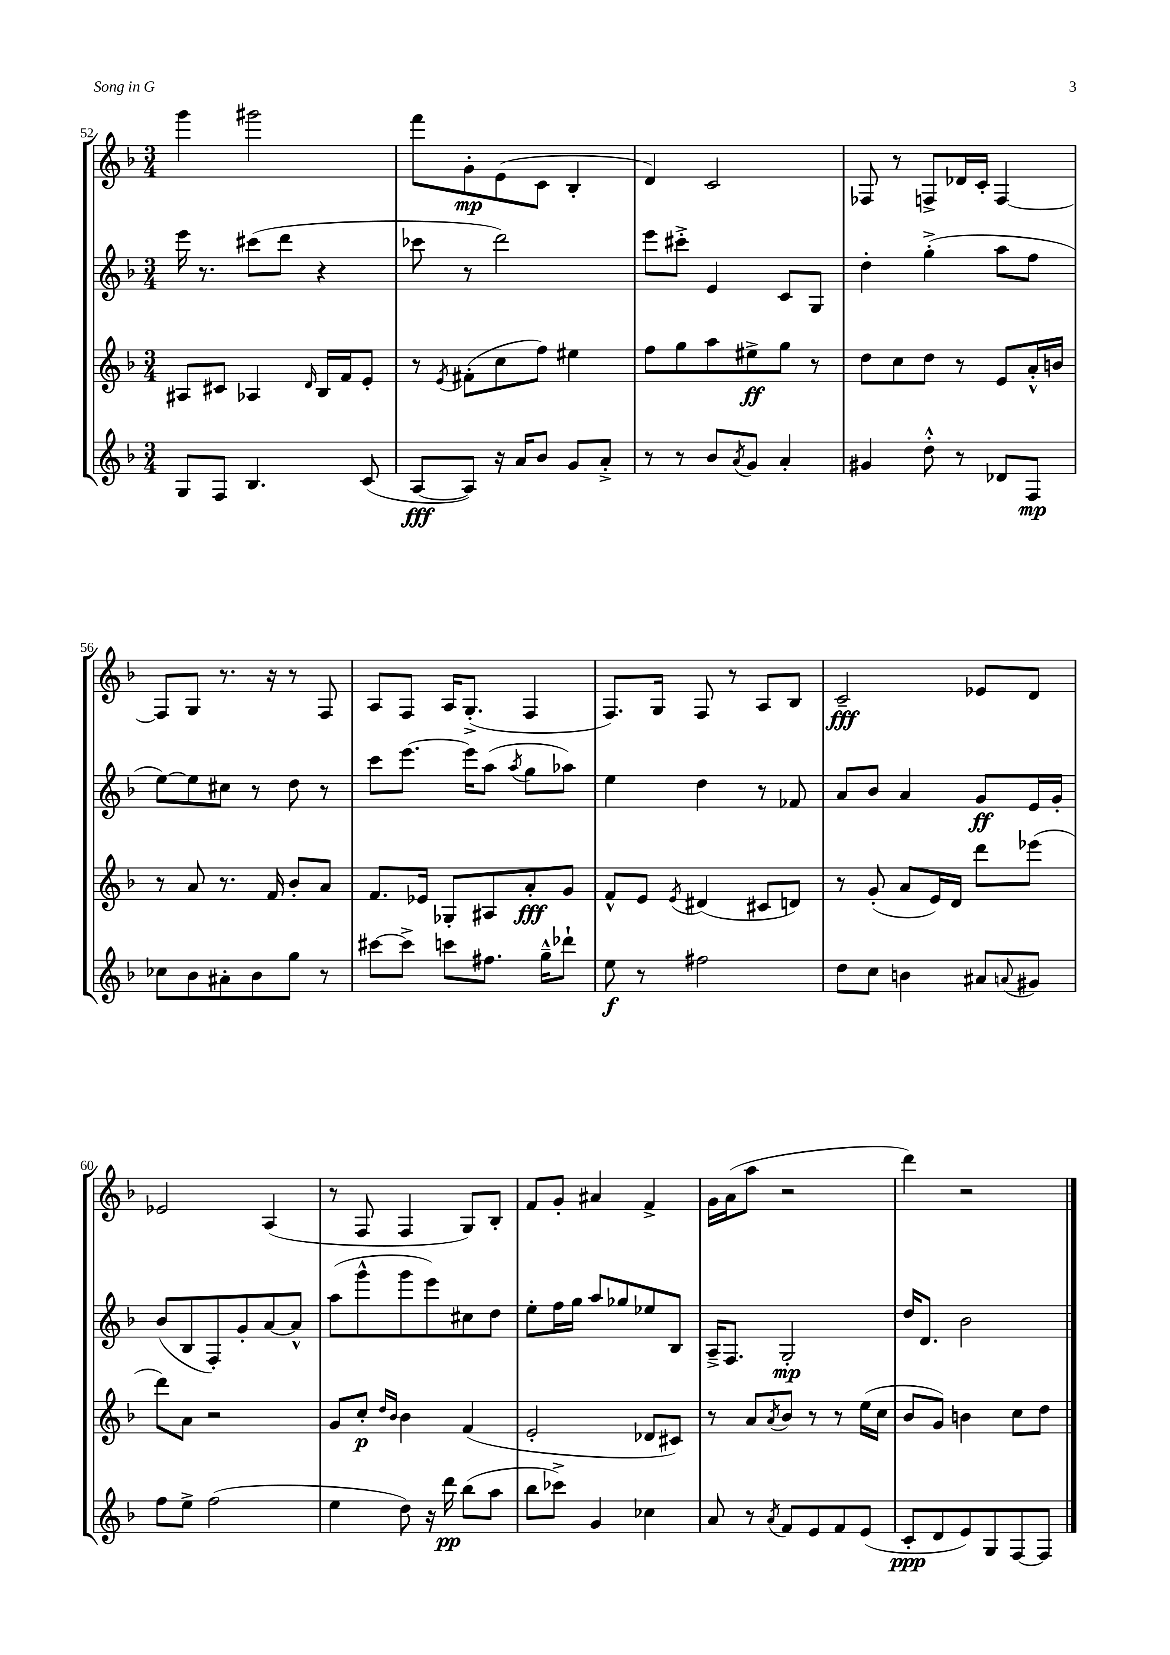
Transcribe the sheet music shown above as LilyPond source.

<<
\new StaffGroup <<
\new Staff = "s0" {
    \clef treble \key f \major \numericTimeSignature \time 3/4
    g'''4 gis'''2 |
    f'''8 g'8-.\mp e'8( c'8 bes4-. |
    d'4) c'2 |
    fes8 r8 f8-> des'16 c'16-. f4~ |
    f8 g8 r8. r16 r8 f8 |
    a8 f8 a16 g8.-.->( f4 |
    f8.) g16 f8 r8 a8 bes8 |
    c'2--\fff ees'8 d'8 |
    ees'2 a4( |
    r8 f8 f4 g8) bes8-. |
    f'8 g'8-. ais'4 f'4-> |
    g'16 a'16( a''8 r2 |
    d'''4) r2 \bar "|." |
}
\new Staff = "s1" {
    \clef treble \key f \major \numericTimeSignature \time 3/4
    e'''16 r8. cis'''8( d'''8 r4 |
    ces'''8 r8 d'''2) |
    e'''8 cis'''8-.-> e'4 c'8 g8 |
    d''4-. g''4-.->( a''8 f''8 |
    e''8~) e''8 cis''8 r8 d''8 r8 |
    c'''8 e'''8.~ e'''16 a''8( \acciaccatura { a''8 } g''8 aes''8) |
    e''4 d''4 r8 fes'8 |
    a'8 bes'8 a'4 g'8\ff e'16 g'16-. |
    bes'8( bes8 f8-.) g'8-. a'8~ a'8-^ |
    a''8( g'''8-^ g'''8 e'''8) cis''8 d''8 |
    e''8-. f''16 g''16 a''8 ges''8 ees''8 bes8 |
    a16---> f8. g2-.\mp |
    d''16 d'8. bes'2 \bar "|." |
}
\new Staff = "s2" {
    \clef treble \key f \major \numericTimeSignature \time 3/4
    ais8 cis'8 aes4 \grace { d'16 } bes16 f'16 e'8-. |
    r8 \acciaccatura { e'8 } fis'8-.( c''8 f''8) eis''4 |
    f''8 g''8 a''8 eis''8->\ff g''8 r8 |
    d''8 c''8 d''8 r8 e'8 a'16-.-^ b'16 |
    r8 a'8 r8. f'16 bes'8-. a'8 |
    f'8. ees'16 ges8-. ais8 a'8-.\fff g'8 |
    f'8-^ e'8 \acciaccatura { e'8 } dis'4( cis'8 d'8) |
    r8 g'8-.( a'8 e'16) d'16 d'''8 ees'''8( |
    d'''8) a'8 r2 |
    g'8 c''8-.\p \grace { d''16 bes'16 } bes'4 f'4( |
    e'2-. des'8 cis'8) |
    r8 a'8 \acciaccatura { a'8 } bes'8 r8 r8 e''16( c''16 |
    bes'8 g'8) b'4 c''8 d''8 \bar "|." |
}
\new Staff = "s3" {
    \clef treble \key f \major \numericTimeSignature \time 3/4
    g8 f8 bes4. c'8( |
    a8~\fff a8) r16 a'16 bes'8 g'8 a'8-.-> |
    r8 r8 bes'8 \acciaccatura { a'8 } g'8 a'4-. |
    gis'4 d''8-.-^ r8 des'8 f8\mp |
    ces''8 bes'8 ais'8-. bes'8 g''8 r8 |
    cis'''8~ cis'''8-> c'''8 fis''8. g''16---^ des'''8-! |
    e''8\f r8 fis''2 |
    d''8 c''8 b'4 ais'8 \appoggiatura { a'8 } gis'8 |
    f''8 e''8-> f''2( |
    e''4 d''8) r16 d'''16\pp bes''8( a''8 |
    bes''8 ces'''8->) g'4 ces''4 |
    a'8 r8 \acciaccatura { a'8 } f'8 e'8 f'8 e'8( |
    c'8-.\ppp d'8 e'8) g8 f8~ f8 \bar "|." |
}
>>
>>
\layout { \context { \Score currentBarNumber = #52 } }
